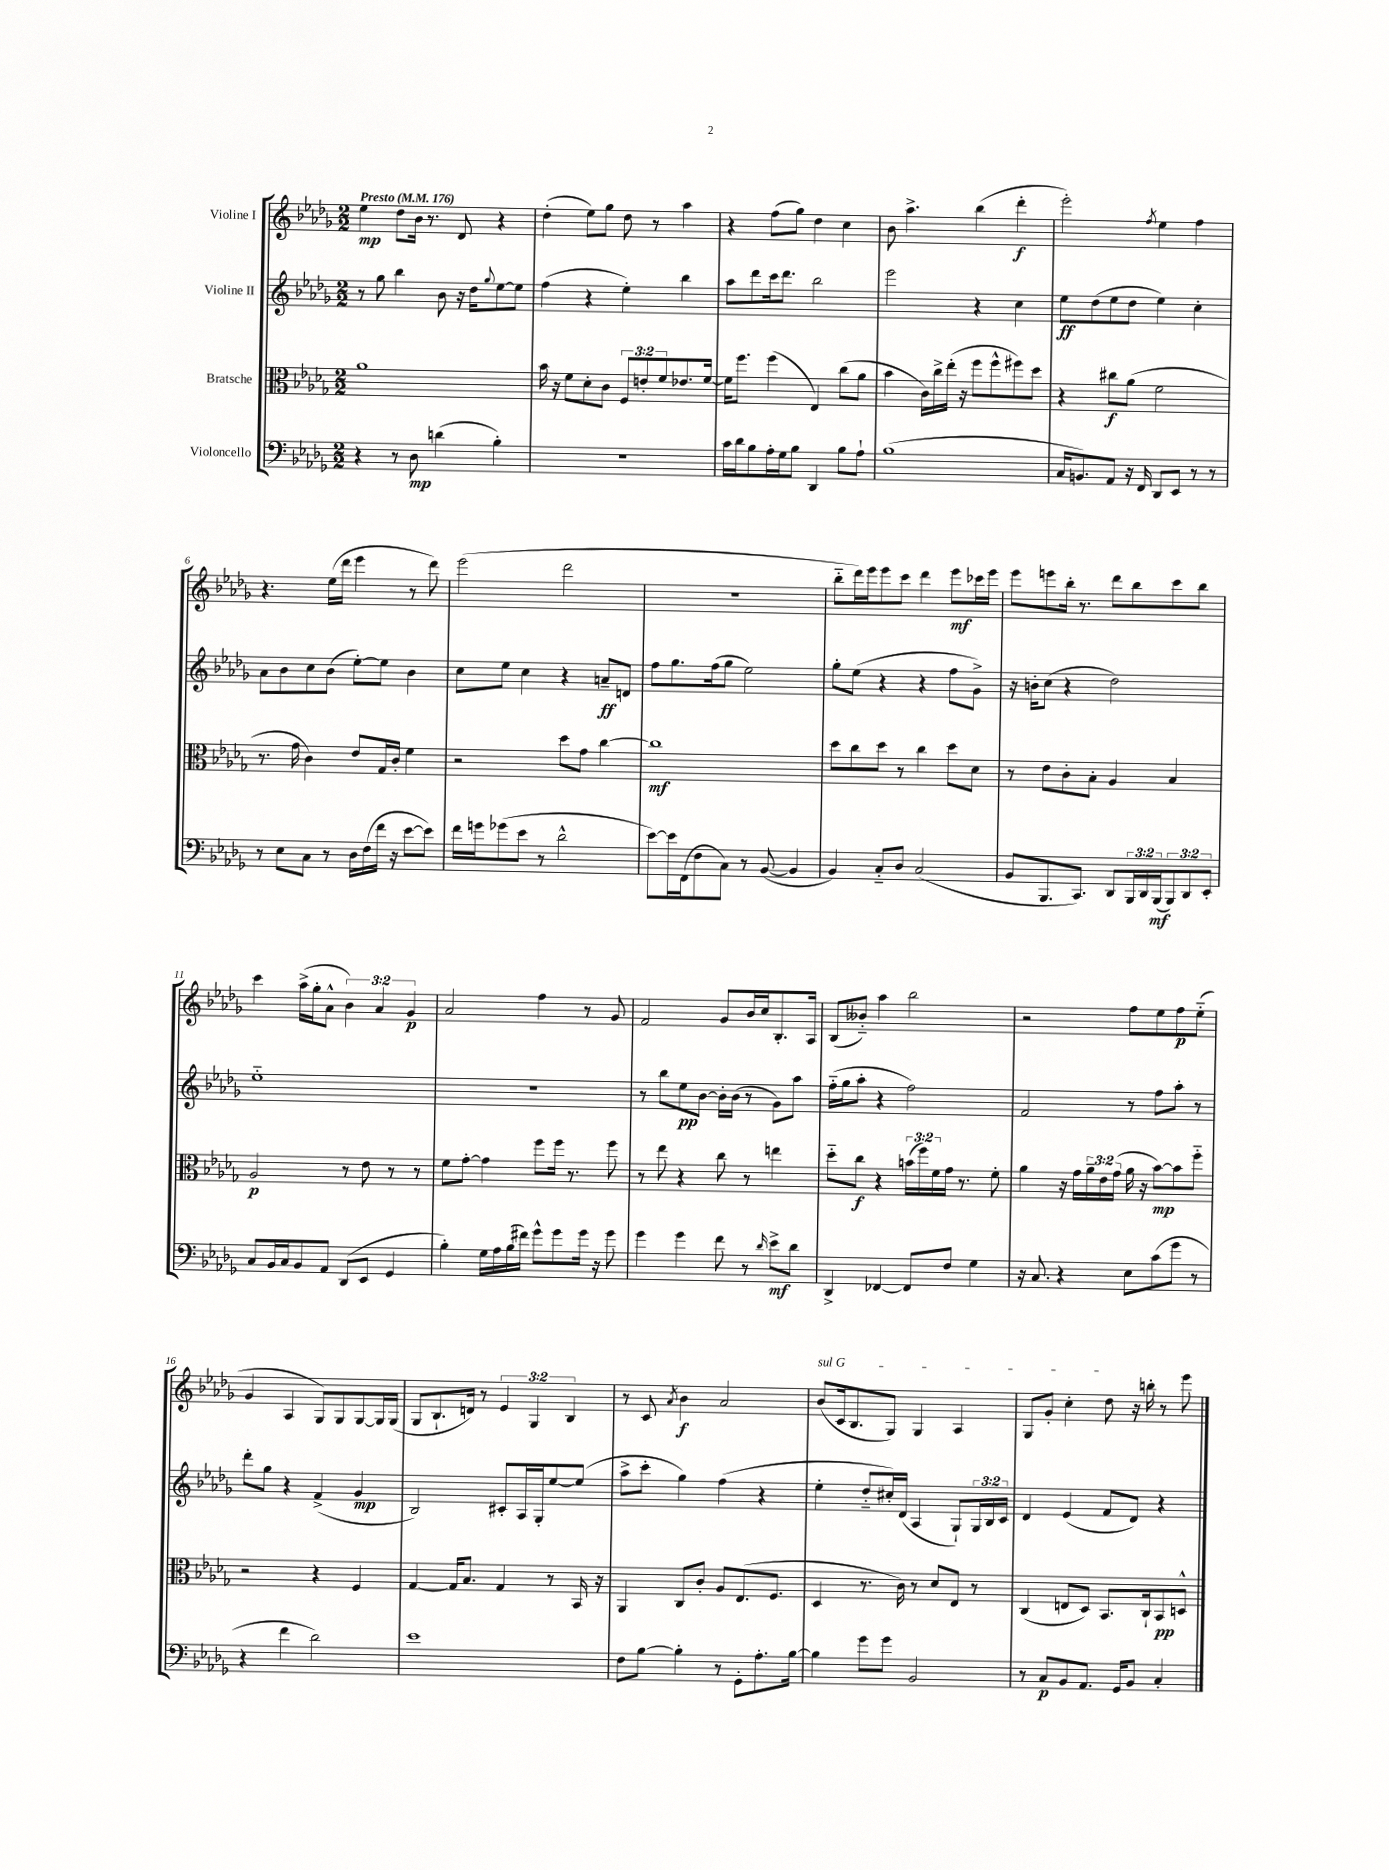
<<
\new StaffGroup <<
\new Staff = "s0" \with { instrumentName = "Violine I" } {
    \clef treble \key des \major \numericTimeSignature \time 2/2 \override Staff.TupletNumber.text = #tuplet-number::calc-fraction-text \tempo "Presto" 4 = 176
    ees''4\mp des''8 bes'16 r8. des'8 r4 |
    des''4-.( ees''8) ges''8 des''8 r8 aes''4 |
    r4 f''8( ges''8) des''4 c''4 |
    bes'8 aes''4.-> bes''4( des'''4-.\f |
    ees'''2-.) \acciaccatura { f''8 } ees''4 f''4 |
    r4. ees''16( des'''16 ees'''4 r8 des'''8) |
    ees'''2( des'''2 |
    R1 |
    bes''8-_ des'''16) ees'''16 ees'''8 c'''8 des'''4 ees'''8\mf ces'''16 ees'''16 |
    ees'''8 e'''8 bes''16-. r8. des'''8 bes''8 c'''8 bes''8 |
    c'''4 aes''16->( ges''16-. aes'8-^ \tuplet 3/2 { bes'4) aes'4 ges'4\p } |
    aes'2 f''4 r8 ges'8 |
    f'2 ges'8 bes'16 c''16 bes8.-. aes16 |
    bes8( beses'8-_) aes''4 bes''2 |
    r2 f''8 ees''8 f''8\p ees''8-_( |
    ges'4 aes4 ges8) ges8 ges8~ ges16 ges16( |
    ges8 bes8.-! d'16) r8 \tuplet 3/2 { ees'4 ges4 bes4 } |
    r8 c'8 \acciaccatura { aes'8 } bes'4\f aes'2 |
    \once \override TextSpanner.bound-details.left.text = \markup { \italic "sul G" } bes'8\startTextSpan( c'16 bes8. ges8) ges4 aes4 |
    ges8 ges'8-. c''4-. des''8\stopTextSpan r16 b''16-. r8 ees'''8 \bar "|." |
}
\new Staff = "s1" \with { instrumentName = "Violine II" } {
    \clef treble \key des \major \numericTimeSignature \time 2/2 \override Staff.TupletNumber.text = #tuplet-number::calc-fraction-text
    r8 ges''8 bes''4 bes'8 r16 des''16 \appoggiatura { ges''8 } ees''8~ ees''8 |
    f''4( r4 ees''4-.) bes''4 |
    aes''8 des'''8 c'''16 des'''8. bes''2 |
    ees'''2 r4 c''4 |
    ees''8\ff des''8( ees''8 des''8 ees''4) c''4-. |
    aes'8 bes'8 c''8 bes'8( ees''8~-.) ees''8 bes'4 |
    c''8 ees''8 c''4 r4 a'8--\ff d'8 |
    f''8 ges''8. f''16( ges''8 ees''2) |
    ges''8-. ees''8( r4 r4 f''8 ges'8->) |
    r16 b'16-. c''8( r4 des''2) |
    ees''1-_ |
    R1 |
    r8 bes''8 ees''8\pp bes'8~ bes'16-. bes'16( r8 ges'8) aes''8 |
    f''16-_( ges''16 aes''8-. r4 f''2) |
    f'2 r8 f''8 aes''8-. r8 |
    des'''8-. ges''8 r4 f'4->( ges'4\mp |
    bes2) cis'8-. aes16 ges16-. ees''8~ ees''8( |
    aes''8-> c'''8-. ges''4) f''4( r4 |
    ees''4-. des''8-_ cis''16-.) des'16( aes4 ges8-!) \tuplet 3/2 { ges16 bes16 c'16 } |
    des'4 ees'4( f'8 des'8) r4 \bar "|." |
}
\new Staff = "s2" \with { instrumentName = "Bratsche" } {
    \clef alto \key des \major \numericTimeSignature \time 2/2 \override Staff.TupletNumber.text = #tuplet-number::calc-fraction-text
    aes'1 |
    bes'16 r16 f'8 des'8-. c'8 \tuplet 3/2 { f8 e'8-. f'8 } ees'8. f'16~ |
    f'16 f''8. f''4( ees4) c''8( aes'8 |
    bes'4 c'16) c''16-> ees''16-.( r16 f''8 f''8-^ fis''8) des''8 |
    r4 cis''8\f aes'8( f'2 |
    r8. ges'16 c'4) ees'8 ges16 c'16-. f'4 |
    r2 des''8 ges'8 c''4~ |
    c''1\mf |
    des''8 c''8 des''8 r8 c''4 des''8 des'8 |
    r8 ees'8 c'8-. bes8-. aes4 bes4 |
    aes2\p r8 ees'8 r8 r8 |
    f'8 ges'8~-. ges'4 f''8 f''16 r8. f''8 |
    r8 ees''8 r4 c''8 r8 e''4 |
    des''8-_ c''8\f r4 \tuplet 3/2 { b'16( f''16) f'16 } ges'16 r8. f'8-. |
    aes'4 r16 ges'16 \tuplet 3/2 { aes'16-- ees'16 ges'16( } aes'16 r16 bes'8~\mp) bes'8 f''8-_ |
    r2 r4 f4 |
    ges4~ ges16 bes8. ges4 r8 bes,16 r16 |
    aes,4 c8 c'8-. aes8 ees8.( f8. |
    des4 r8. c'16) r8 des'8 ees8 r8 |
    c4( e8 des8) bes,8. c16-! bes,8\pp d8-^ \bar "|." |
}
\new Staff = "s3" \with { instrumentName = "Violoncello" } {
    \clef bass \key des \major \numericTimeSignature \time 2/2 \override Staff.TupletNumber.text = #tuplet-number::calc-fraction-text
    r4 r8 des8\mp d'4( bes4-.) |
    R1 |
    c'16 des'16 bes8 aes16-. ges16 bes8 des,4 bes8 aes8-! |
    bes1( |
    c16 b,8.) aes,8 r16 f,16 des,8 ees,8 r8 r8 |
    r8 ees8 c8 r8 des16 f16( f'16 r16 ees'8~ ees'8) |
    f'16 g'16 ges'8( ees'8 r8 des'2-^ |
    ees'8~) ees'16 f,16( f8 c8) r8 bes,8~( bes,4 |
    bes,4) c8-_ des8 c2( |
    bes,8 bes,,8. c,8.) des,8 \tuplet 3/2 { bes,,16 des,16 bes,,16\mf( } \tuplet 3/2 { bes,,8) des,8 ees,8-. } |
    c8 bes,16 c16 bes,8 aes,8 des,8( ees,8 ges,4 |
    bes4-.) ges16 aes16 bes16( fis'16) ges'8-^ ges'8 ges'16 r16 ges'8 |
    ges'4 ges'4 f'8 r8 \grace { des'16 } ees'8->\mf des'8 |
    des,4-> fes,4~ fes,8 f8 ges4 |
    r16 c8. r4 ees8 c'8( ges'8 r8 |
    r4 f'4 des'2) |
    ees'1 |
    f8 bes8~ bes4-. r8 ges,8-. aes8.-. bes16~ |
    bes4 ges'8 ges'8 bes,2 |
    r8 c8\p bes,8 aes,8. ges,16 bes,8 c4-. \bar "|." |
}
>>
>>
